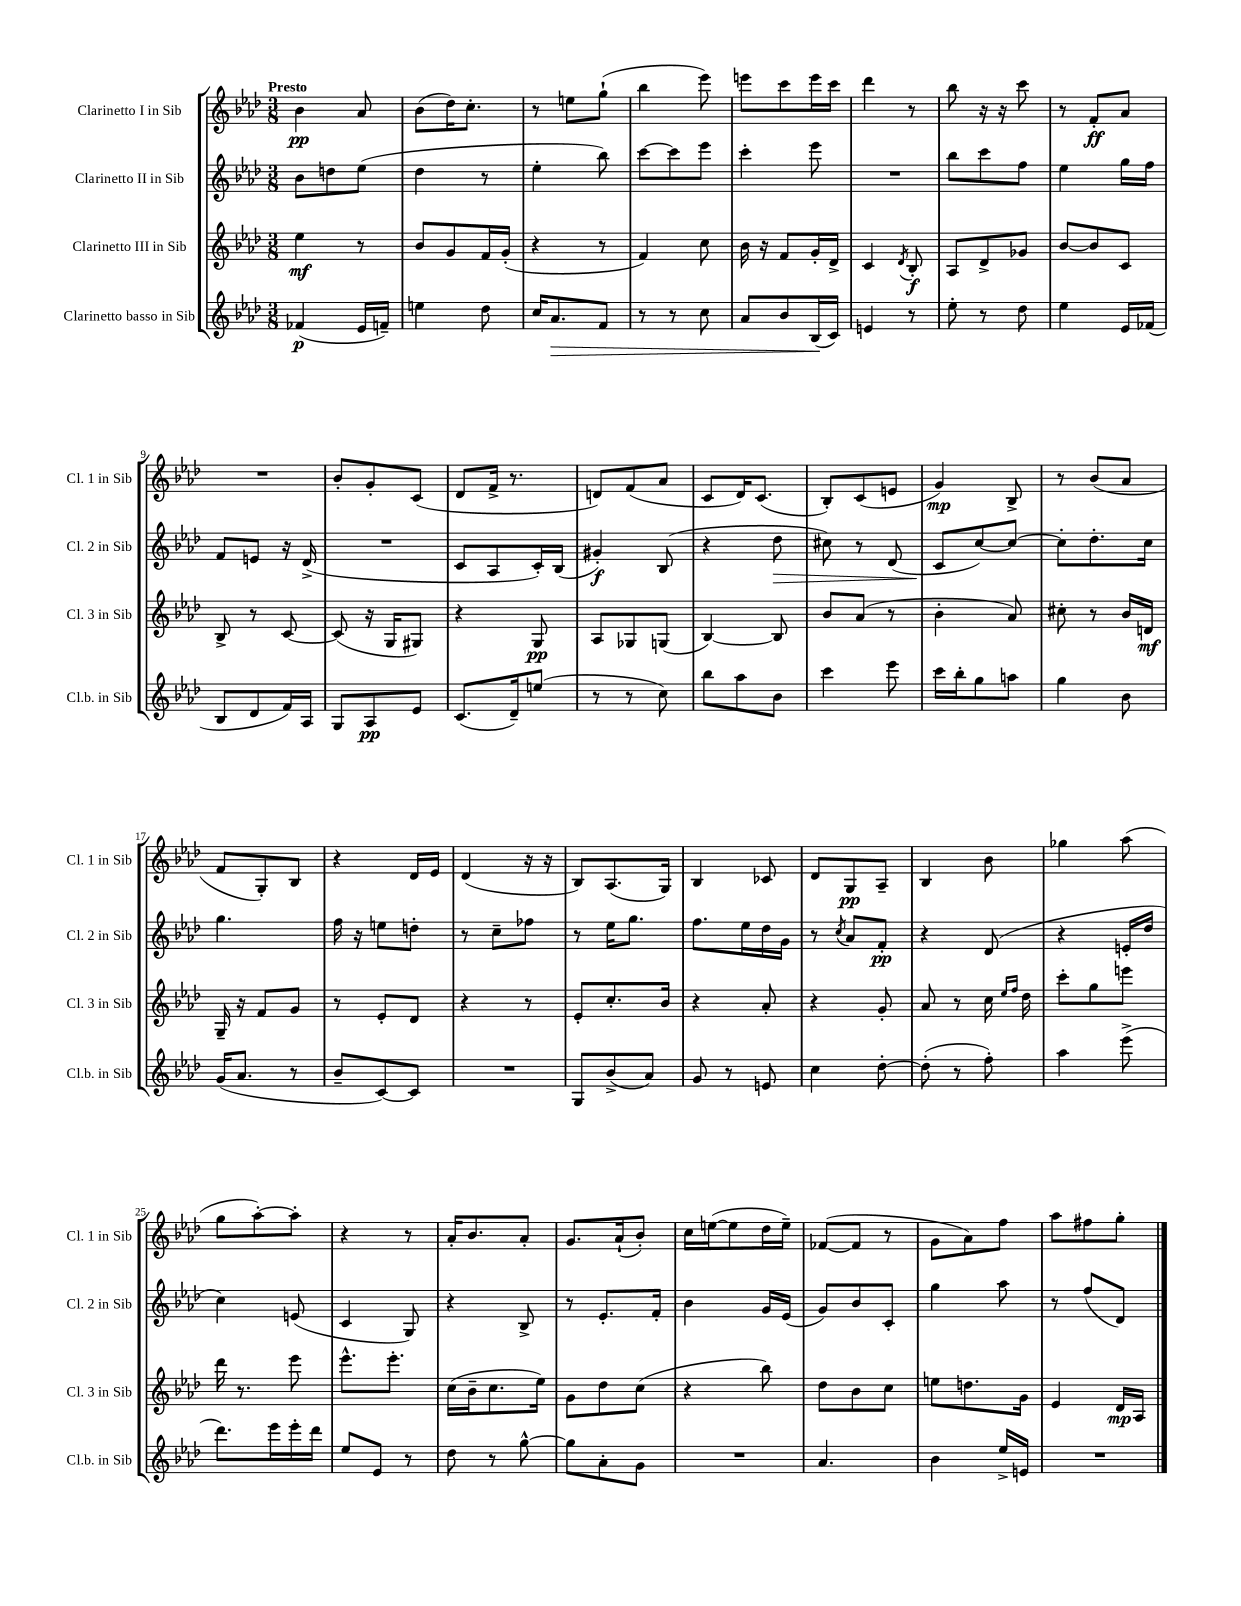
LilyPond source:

<<
\new StaffGroup <<
\new Staff = "s0" \with { instrumentName = "Clarinetto I in Sib" shortInstrumentName = "Cl. 1 in Sib" } {
    \clef treble \key aes \major \numericTimeSignature \time 3/8 \tempo "Presto"
    bes'4\pp aes'8 |
    bes'8( des''16) c''8.-. |
    r8 e''8 g''8-!( |
    bes''4 ees'''8) |
    e'''8 c'''8 e'''16 c'''16 |
    des'''4 r8 |
    bes''8 r16 r16 c'''8 |
    r8 f'8-.\ff aes'8 |
    R4. |
    bes'8-. g'8-. c'8( |
    des'8 f'16-> r8. |
    d'8) f'8( aes'8 |
    c'8 des'16) c'8.( |
    bes8-.) c'8( e'8 |
    g'4\mp) bes8-> |
    r8 bes'8( aes'8 |
    f'8 g8-.) bes8 |
    r4 des'16 ees'16 |
    des'4( r16 r16 |
    bes8) aes8.( g16) |
    bes4 ces'8 |
    des'8 g8\pp aes8-- |
    bes4 bes'8 |
    ges''4 aes''8( |
    g''8 aes''8~-.) aes''8-. |
    r4 r8 |
    aes'16-. bes'8. aes'8-. |
    g'8. aes'16-!( bes'8-.) |
    c''16 e''16~( e''8 des''16 e''16--) |
    fes'8~( fes'8 r8 |
    g'8 aes'8) f''8 |
    aes''8 fis''8 g''8-. \bar "|." |
}
\new Staff = "s1" \with { instrumentName = "Clarinetto II in Sib" shortInstrumentName = "Cl. 2 in Sib" } {
    \clef treble \key aes \major \numericTimeSignature \time 3/8
    bes'8 d''8 ees''8( |
    des''4 r8 |
    ees''4-. bes''8) |
    c'''8~ c'''8 ees'''8 |
    c'''4-. ees'''8 |
    R4. |
    bes''8 c'''8 f''8 |
    ees''4 g''16 f''16 |
    f'8 e'8 r16 des'16->( |
    R4. |
    c'8 aes8 c'16-.) bes16( |
    gis'4-.\f) bes8( |
    r4 des''8\> |
    cis''8) r8 des'8( |
    c'8\! c''8~) c''8~ |
    c''8-. des''8.-. c''16 |
    g''4. |
    f''16 r16 e''8 d''8-. |
    r8 c''8-- fes''8 |
    r8 ees''16 g''8. |
    f''8. ees''16 des''16 g'16 |
    r8 \acciaccatura { c''8 } aes'8 f'8-.\pp |
    r4 des'8( |
    r4 e'16-. des''16 |
    c''4) e'8( |
    c'4 g8) |
    r4 bes8-> |
    r8 ees'8.-. f'16-. |
    bes'4 g'16 ees'16( |
    g'8) bes'8 c'8-. |
    g''4 aes''8 |
    r8 f''8( des'8) \bar "|." |
}
\new Staff = "s2" \with { instrumentName = "Clarinetto III in Sib" shortInstrumentName = "Cl. 3 in Sib" } {
    \clef treble \key aes \major \numericTimeSignature \time 3/8
    ees''4\mf r8 |
    bes'8 g'8 f'16 g'16-.( |
    r4 r8 |
    f'4) c''8 |
    bes'16 r16 f'8 g'16-. des'16-> |
    c'4 \acciaccatura { des'8 } bes8-.\f |
    aes8 des'8-> ges'8 |
    bes'8~ bes'8 c'8 |
    bes8-> r8 c'8~ |
    c'8( r16 g16 gis8) |
    r4 g8\pp |
    aes8 ges8 g8( |
    bes4~) bes8 |
    bes'8 aes'8( r8 |
    bes'4-. aes'8) |
    cis''8-. r8 bes'16 d'16\mf |
    g16-- r16 f'8 g'8 |
    r8 ees'8-. des'8 |
    r4 r8 |
    ees'8-. c''8.-. bes'16 |
    r4 aes'8-. |
    r4 g'8-. |
    aes'8 r8 c''16 \grace { ees''16 f''16 } des''16 |
    c'''8-. g''8 e'''8 |
    des'''16 r8. ees'''8 |
    ees'''8.-^ ees'''8.-. |
    c''16( bes'16-- c''8. ees''16) |
    g'8 des''8 c''8( |
    r4 bes''8) |
    des''8 bes'8 c''8 |
    e''8 d''8. g'16 |
    ees'4 des'16\mp aes16 \bar "|." |
}
\new Staff = "s3" \with { instrumentName = "Clarinetto basso in Sib" shortInstrumentName = "Cl.b. in Sib" } {
    \clef treble \key aes \major \numericTimeSignature \time 3/8
    fes'4\p( ees'16 f'16--) |
    e''4 des''8 |
    c''16 aes'8.\> f'8 |
    r8 r8 c''8 |
    aes'8 bes'8 bes16\!( c'16) |
    e'4 r8 |
    ees''8-. r8 des''8 |
    ees''4 ees'16 fes'16( |
    bes8 des'8 f'16) aes16 |
    g8 aes8\pp ees'8 |
    c'8.( des'16--) e''8( |
    r8 r8 c''8) |
    bes''8 aes''8 bes'8 |
    c'''4 ees'''8 |
    c'''16 bes''16-. g''8 a''8 |
    g''4 bes'8 |
    g'16( aes'8. r8 |
    bes'8-- c'8~) c'8 |
    R4. |
    g8 bes'8->( aes'8) |
    g'8 r8 e'8 |
    c''4 des''8~-. |
    des''8-.( r8 f''8-.) |
    aes''4 ees'''8->( |
    des'''8.) ees'''16 ees'''16-. des'''16 |
    ees''8 ees'8 r8 |
    des''8 r8 g''8~-^ |
    g''8 aes'8-. g'8 |
    R4. |
    aes'4. |
    bes'4 ees''16-> e'16 |
    R4. \bar "|." |
}
>>
>>
